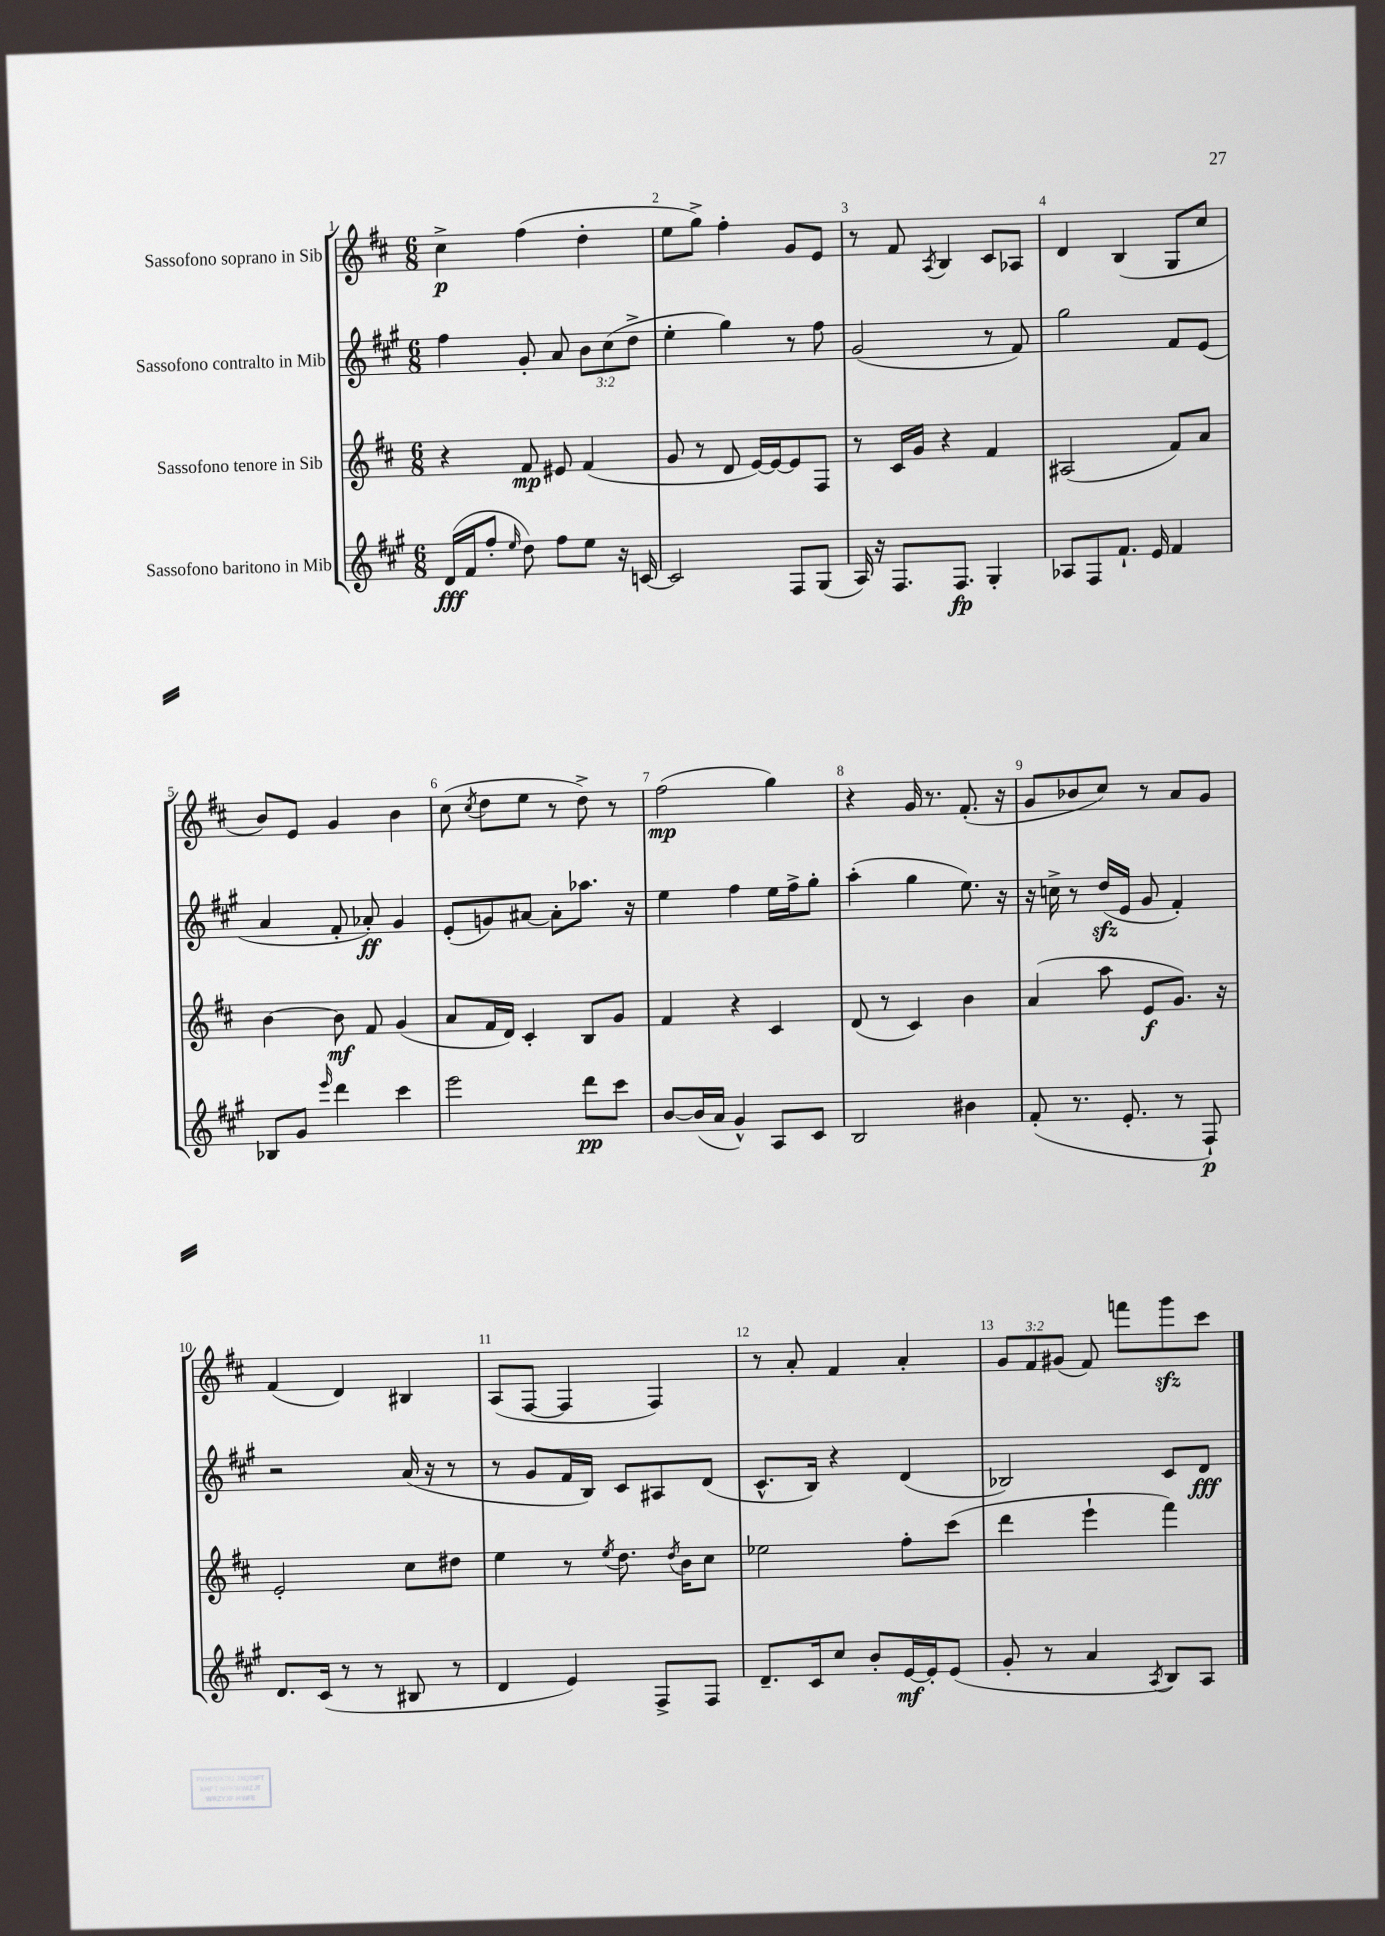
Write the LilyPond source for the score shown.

<<
\new StaffGroup <<
\new Staff = "s0" \with { instrumentName = "Sassofono soprano in Sib" } {
    \clef treble \key d \major \numericTimeSignature \time 6/8 \override Staff.TupletNumber.text = #tuplet-number::calc-fraction-text
    \autoBeamOff cis''4->\p fis''4( d''4-. |
    e''8[ g''8]->) fis''4-. g'8[ e'8] |
    r8 fis'8 \acciaccatura { a8 } b4 cis'8[ aes8] |
    d'4 b4( g8[ cis''8] |
    b'8[) e'8] g'4 b'4 |
    cis''8( \acciaccatura { cis''8 } d''8[ e''8] r8 d''8->) r8 |
    fis''2\mp( g''4) |
    r4 g'16 r8. fis'8.-.( r16 |
    g'8[ bes'8 cis''8]) r8 a'8[ g'8] |
    fis'4( d'4) bis4 |
    a8[( fis8]~ fis4 fis4) |
    r8 a'8-. fis'4 a'4-. |
    \tuplet 3/2 { g'8[ fis'8 gis'8]( } fis'8) f'''8[ g'''8\sfz cis'''8] \bar "|." |
}
\new Staff = "s1" \with { instrumentName = "Sassofono contralto in Mib" } {
    \clef treble \key a \major \numericTimeSignature \time 6/8 \override Staff.TupletNumber.text = #tuplet-number::calc-fraction-text
    \autoBeamOff fis''4 gis'8-. a'8 \tuplet 3/2 { b'8[ cis''8( d''8]-> } |
    e''4-. gis''4) r8 fis''8 |
    gis'2( r8 fis'8) |
    gis''2 fis'8[ e'8]( |
    a'4 fis'8-. aes'8-.\ff) gis'4 |
    e'8[-.( g'8) ais'8]~ ais'8[-. aes''8.] r16 |
    e''4 fis''4 e''16[ fis''16-> gis''8]-. |
    a''4-.( gis''4 e''8.) r16 |
    r16 c''16-> r8 d''16[\sfz( e'16] gis'8 fis'4-.) |
    r2 a'16( r16 r8 |
    r8 gis'8[ fis'16 b16]) cis'8[ ais8 d'8]( |
    cis'8.[-^ b16]) r4 d'4( |
    bes2) cis'8[ d'8]\fff \bar "|." |
}
\new Staff = "s2" \with { instrumentName = "Sassofono tenore in Sib" } {
    \clef treble \key d \major \numericTimeSignature \time 6/8
    \autoBeamOff r4 fis'8\mp eis'8 fis'4( |
    g'8 r8 d'8 e'16[~) e'16~ e'8 fis8] |
    r8 cis'16[ g'16] r4 fis'4 |
    ais2( fis'8[) a'8] |
    b'4~ b'8\mf fis'8 g'4( |
    a'8[ fis'16 d'16]) cis'4-. b8[ g'8] |
    fis'4 r4 cis'4 |
    d'8( r8 cis'4) b'4 |
    a'4( a''8 e'8[\f g'8.]) r16 |
    e'2-. cis''8[ dis''8] |
    e''4 r8 \acciaccatura { e''8 } d''8. \acciaccatura { d''8 } b'16[ cis''8] |
    ees''2 fis''8[-. cis'''8]( |
    d'''4 e'''4-! fis'''4) \bar "|." |
}
\new Staff = "s3" \with { instrumentName = "Sassofono baritono in Mib" } {
    \clef treble \key a \major \numericTimeSignature \time 6/8
    \autoBeamOff d'16[\fff( fis'16 fis''8]-. \grace { e''16 } d''8) fis''8[ e''8] r16 c'16~ |
    c'2 fis8[ gis8]( |
    a16) r16 fis8.[ fis8.]\fp gis4-. |
    aes8[ fis8 fis'8.]-! e'16 fis'4 |
    bes8[ gis'8] \grace { e'''16 } d'''4 cis'''4 |
    e'''2 d'''8[\pp cis'''8] |
    b'8[~ b'16( a'16] gis'4-^) a8[ cis'8] |
    b2 bis'4 |
    fis'8-.( r8. e'8.-. r8 fis8-!\p) |
    d'8.[ cis'16]( r8 r8 bis8 r8 |
    d'4 e'4) fis8[-> fis8] |
    d'8.[-- cis'16 cis''8] b'8[-. e'16~\mf e'16-. e'8]( |
    gis'8-. r8 a'4 \acciaccatura { a8 } b8[) a8] \bar "|." |
}
>>
>>
\layout { \context { \Score \override BarNumber.break-visibility = ##(#f #t #t) barNumberVisibility = #all-bar-numbers-visible } }
